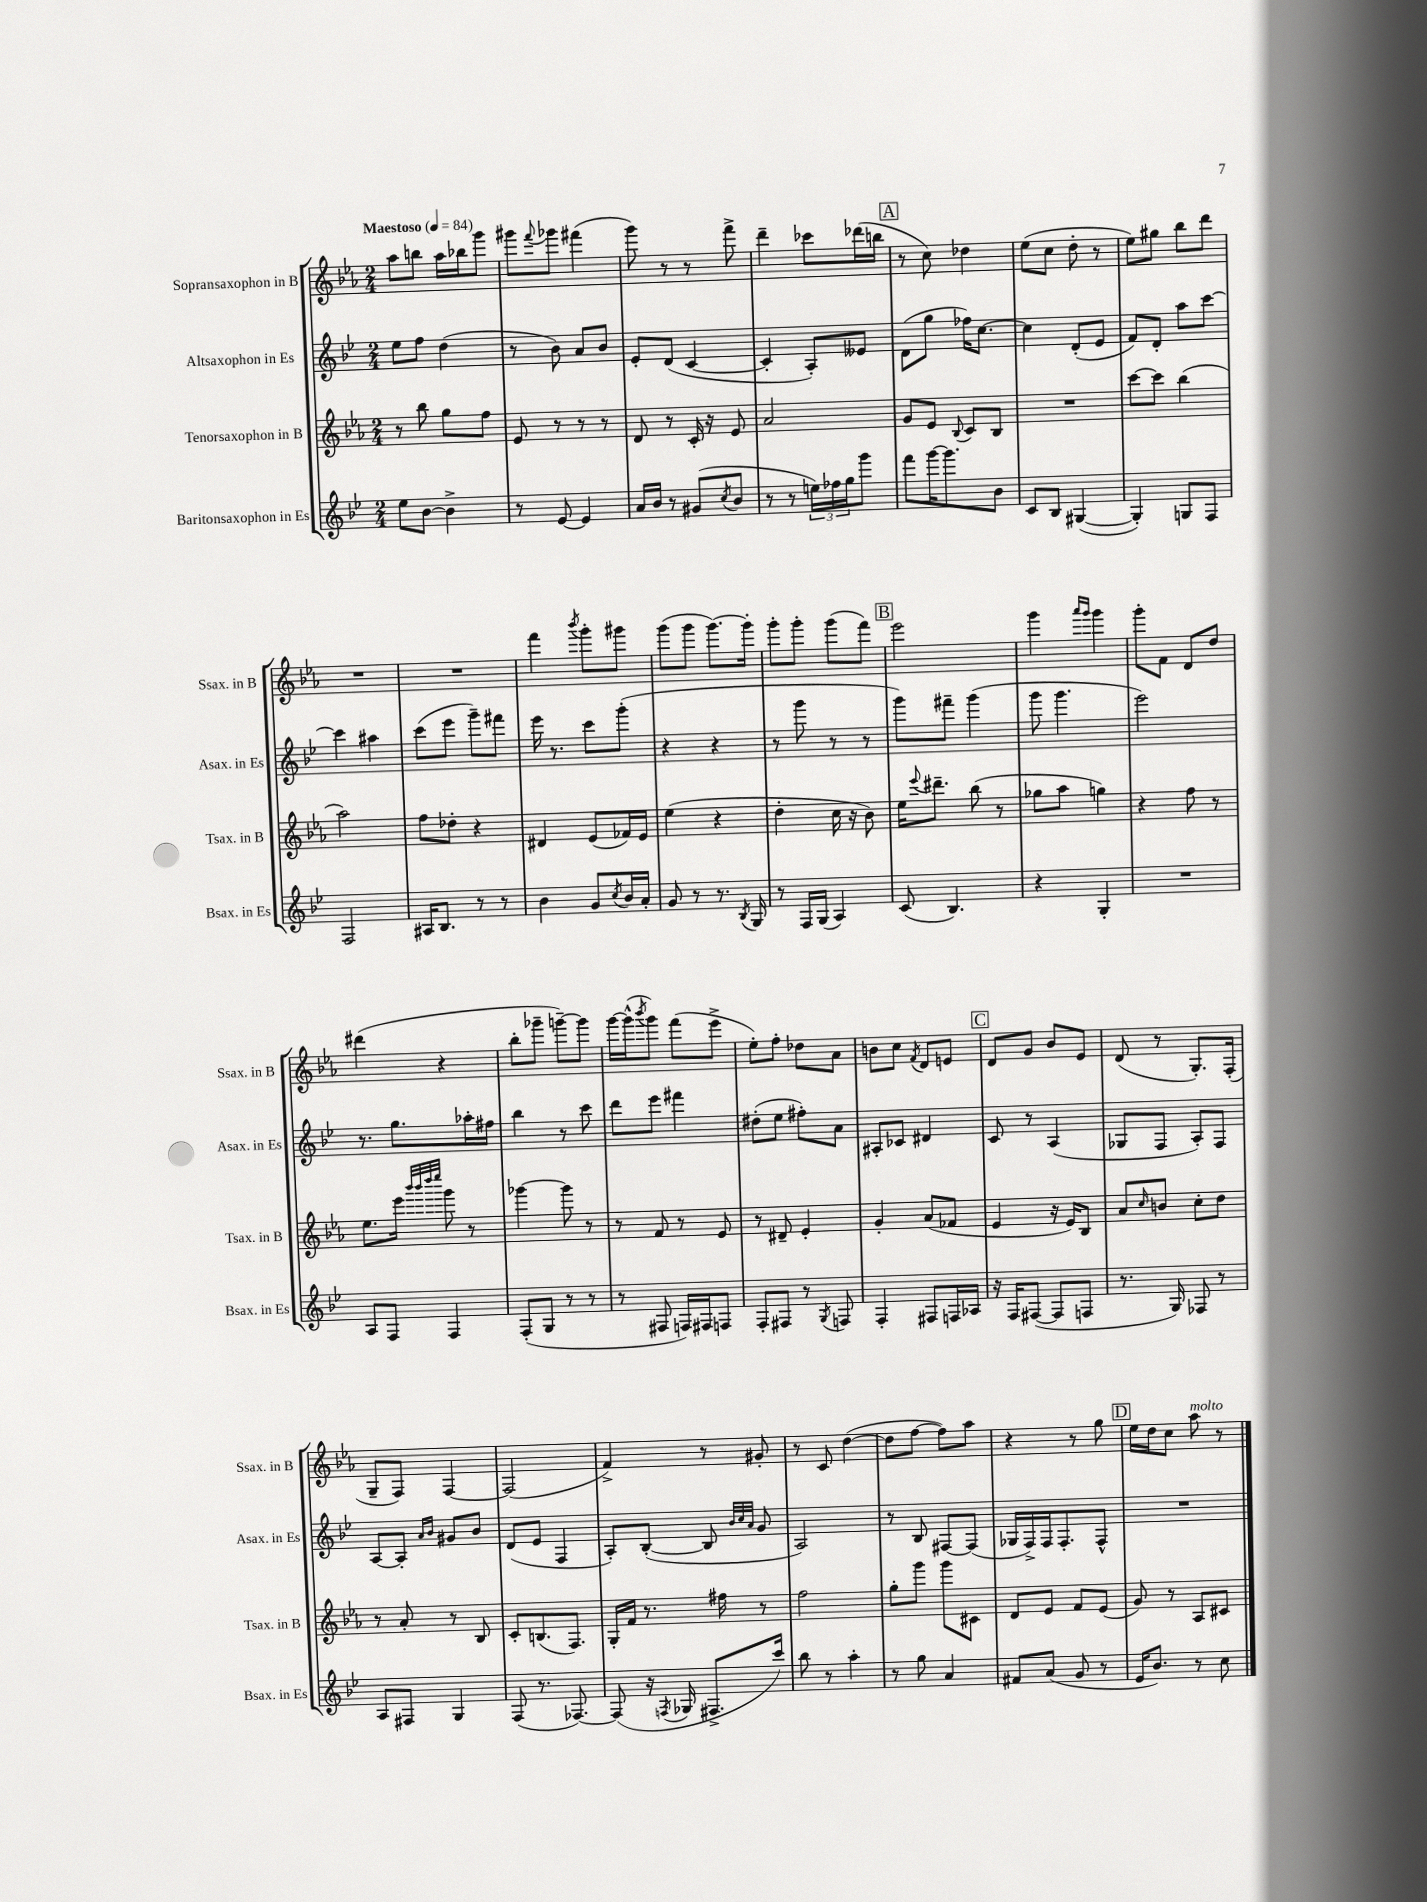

**kern	**kern	**kern	**kern
*staff4	*staff3	*staff2	*staff1
*clefG2	*clefG2	*clefG2	*clefG2
*k[b-e-]	*k[b-e-a-]	*k[b-e-]	*k[b-e-a-]
*M2/4	*M2/4	*M2/4	*M2/4
*MM84	*MM84	*MM84	*MM84
8ee-	8r	8ee-	8aa-
[8b-	8bb-	8ff	8bb
4b-^]	8gg	(4dd	16aa-
.	.	.	16bb-
.	8ff	.	8ggg
=	=	=	=
8r	8e-	8r	8ggg#
.	.	.	8qqfff
[8e-	8r	8b-)	8ggg-
4e-]	8r	8a	(4fff#
.	8r	8b-	.
=	=	=	=
16a	8d	8e-'	8ggg)
16b-	.	.	.
8r	8r	(8d	8r
(8g#	16c'	[4c	8r
.	16r	.	.
8qcc	.	.	.
8b-	8e-	.	8fff^
=	=	=	=
8r	2a-	4c']	4ddd~
8r	.	.	.
24ee)	.	8A')	8ccc-
24ff-	.	.	.
24gg	.	.	.
8ggg	.	8e--	(16ddd-
.	.	.	16bb
=	=	=	=
8fff	8g	(8d	8r
[16ggg	8e-	8gg	8cc)
8.ggg]	.	.	.
.	8qqB-	.	.
.	8c	16ff-)	4dd-
.	.	[8.cc	.
8b-	8B-	.	.
=	=	=	=
8c	2r	4cc]	(8ee-
8B-	.	.	8cc
([4G#	.	(8d'	8dd'
.	.	8e-	8r
=	=	=	=
4G#'])	[8ccc	8f)	8ee-)
.	8ccc]	8d'	8gg#
8G	(4bb-	8aa	8bb-
8F	.	[8ccc	8ddd
=	=	=	=
2F	2aa-)	4ccc]	2r
.	.	4aa#	.
=	=	=	=
16A#	8ff	(8ccc	2r
8.B-	.	.	.
.	8dd-'	8eee-	.
8r	4r	8ggg~)	.
8r	.	8fff#	.
=	=	=	=
4b-	4d#	16eee-	4fff
.	.	8.r	.
.	.	.	8qbbb-
8g	(8e-	8ccc	8ggg'
8qcc	.	.	.
16b-	16f-)	(8ggg'	8ggg#
16a'	16e-	.	.
=	=	=	=
8g	(4ee-	4r	(8ggg
8r	.	.	8ggg
8.r	4r	4r	[8.ggg)
8qB-	.	.	.
16G	.	.	16ggg']
=	=	=	=
8r	4dd'	8r	8ggg'
16F	.	8ggg	8ggg'
(16G	.	.	.
4A)	16cc	8r	(8ggg
.	16r	.	.
.	8b-)	8r	8fff)
=	=	=	=
(8c	16ee-	8ggg)	2eee-
.	8qqeee-	.	.
.	8.ddd#~	.	.
4.B-)	.	8fff#~	.
.	(8bb-	(4ggg	.
.	8r	.	.
=	=	=	=
4r	8gg-	8ggg	4ggg
.	8aa-	4.ggg	.
.	.	.	16qqaaa-
.	.	.	16qqggg
4G'	4gg)	.	4ggg
=	=	=	=
2r	4r	2eee-)	8ggg'
.	.	.	8f
.	8ff	.	8d
.	8r	.	8dd
=	=	=	=
8A	8.ee-	8.r	(4ddd#
8F	.	.	.
.	16eee-	8.gg	.
.	32qqbbb-	.	.
.	32qqbbb-	.	.
.	32qqdddd	.	.
.	32qqeeee-	.	.
4F	8ggg	.	4r
.	8r	16aa-'	.
.	.	16ff#	.
=	=	=	=
(8F'	[4ggg-	4bb-	8bb-'
8G	.	.	8ggg-~
8r	8ggg-]	8r	[8ggg~)
8r	8r	8ccc	8ggg]
=	=	=	=
8r	8r	8ddd	[16ggg
.	.	.	(16ggg^^]
.	.	.	8qbbb-
8F#	8f	8eee-	8ggg)
16F)	8r	4fff#	(8fff
16F#	.	.	.
8F	8e-	.	8eee-^
=	=	=	=
8F'	8r	(8dd#'	8ee-')
8F#	8d#~	8ee-	8ff'
8r	4e-'	8ff#')	8dd-
8qG	.	.	.
8F	.	8a	8a-
=	=	=	=
4F'	4g'	8A#'	8b
.	.	8c-	8cc
.	.	.	8qf
8F#	(8a-	4d#	8d
16F	8f-	.	8e
16A-	.	.	.
=	=	=	=
16r	4e-	8c	8d
16F	.	.	.
([8F#	.	8r	8g
8F#]	16r	(4A	8b-
.	16e-)	.	.
8F	8B-	.	8e-
=	=	=	=
8.r	8a-	8G-	(8d
.	16qqcc	.	.
.	8b	8F	8r
16G)	.	.	.
8F-	8cc'	8A')	8.G')
8r	8dd	8F	.
.	.	.	(16F'
=	=	=	=
8A	8r	[8A	8G~
8F#	8a-'	8A']	8F)
.	.	16qqa	.
.	.	16qqb-	.
4G	8r	8g#	[4F
.	8B-	8b-	.
=	=	=	=
(8F	8c'	(8d	(2F]
8.r	(8.B	8e-	.
.	.	4F	.
[8.F-)	8.F)	.	.
=	=	=	=
(8F-]	16G'	8A')	4f^)
.	16f	.	.
16r	8.r	([8B-'	.
8qF	.	.	.
16G-	.	.	.
8.F#^	.	8B-]	8r
.	16ff#	.	.
.	.	32qqb-	.
.	.	32qqcc	.
.	.	32qqa	.
.	8r	8g	8g#'
16ccc)	.	.	.
=	=	=	=
8bb-	2ff	2A)	8r
8r	.	.	8c
4aa'	.	.	([4dd
=	=	=	=
8r	8gg'	8r	8dd]
8gg	8ggg	8B-	[8ff
4a	8ggg	[8F#	8ff])
.	8c#	(8F#]	8aa-
=	=	=	=
8f#	8d	16G-	4r
.	.	16F^)	.
(8a	8e-	16F	.
.	.	8.F'	.
8g	8f	.	8r
8r	(8e-	8F^^	8gg
=	=	=	=
16e-	8g)	2r	16ee-
8.b-)	.	.	16dd
.	8r	.	8cc
8r	8A-	.	8aa-
8cc	8c#	.	8r
==	==	==	==
*-	*-	*-	*-
